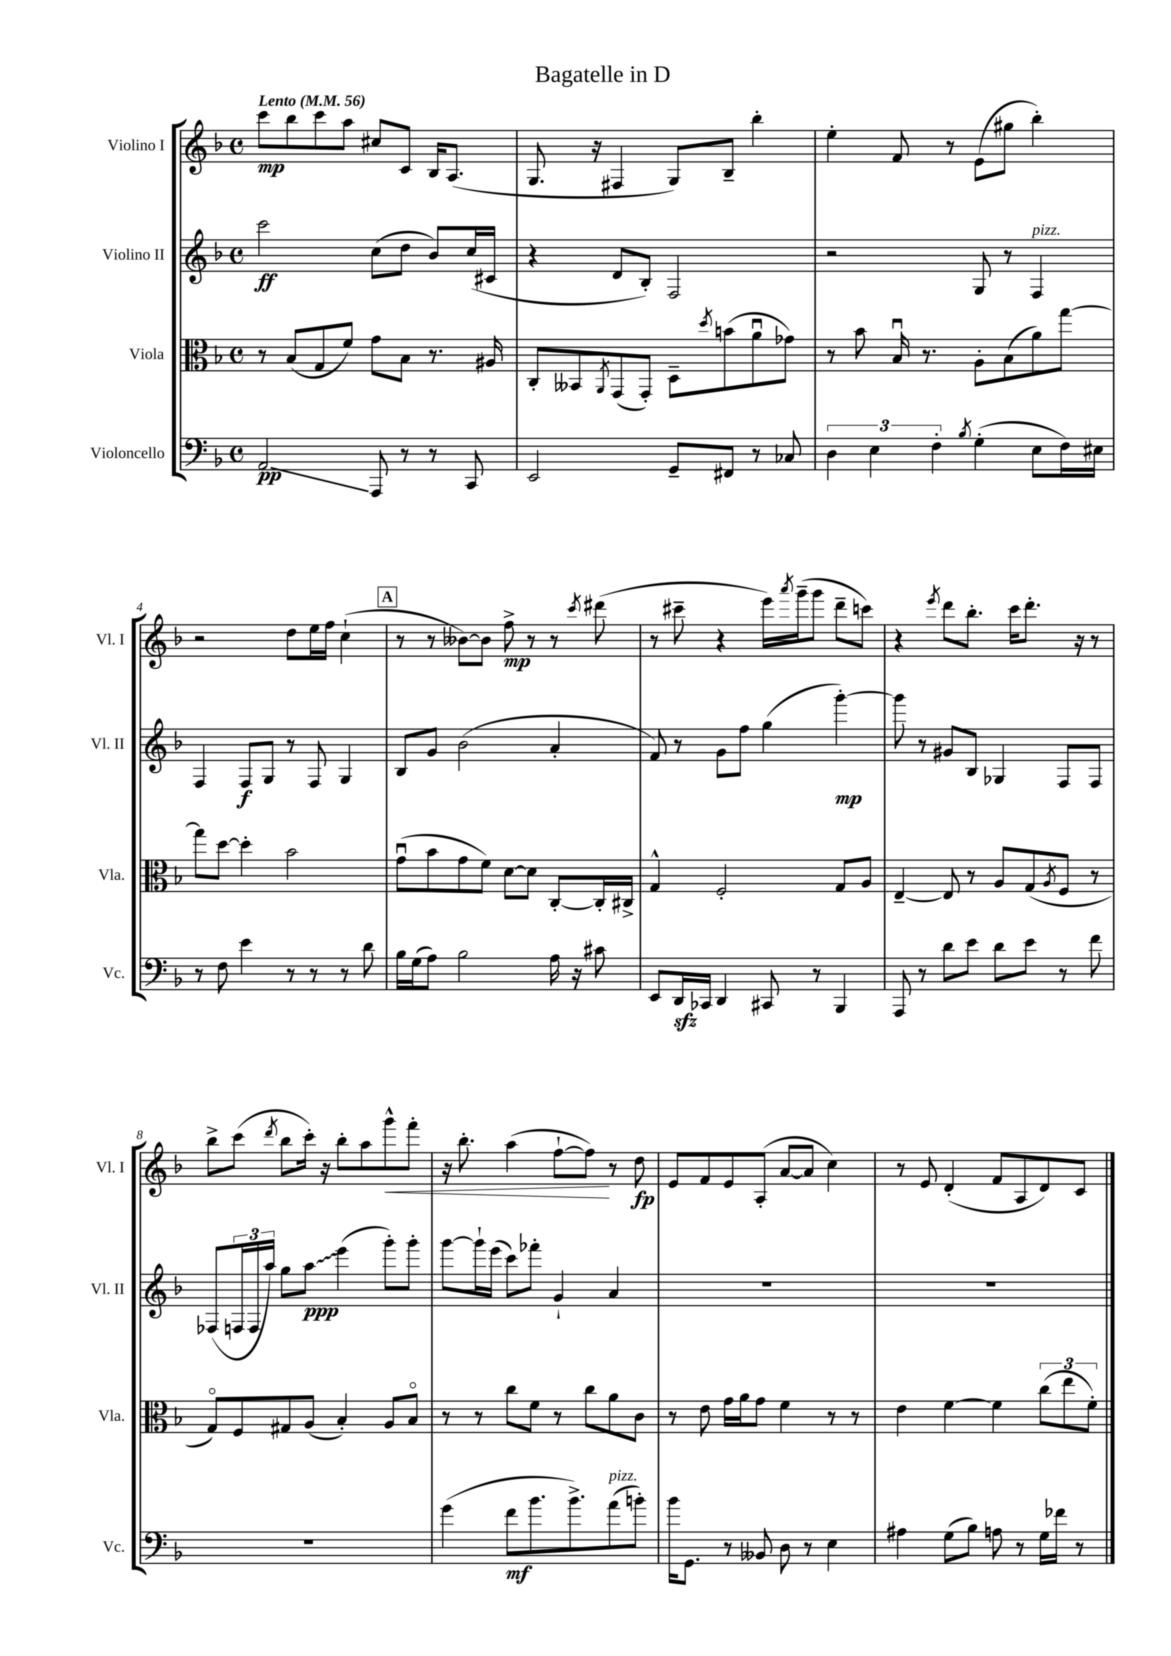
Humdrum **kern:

**kern	**kern	**kern	**kern
*staff4	*staff3	*staff2	*staff1
*clefF4	*clefC3	*clefG2	*clefG2
*k[b-]	*k[b-]	*k[b-]	*k[b-]
*M4/4	*M4/4	*M4/4	*M4/4
*met(c)	*met(c)	*met(c)	*met(c)
*MM56	*MM56	*MM56	*MM56
2AA/	8r	2ccc\	8ccc\L
.	(8B-/L	.	8bb-\
.	8G/	.	8ccc\
.	8f/J)	.	8aa\J
8AAA/	8g\L	(8cc\L	8cc#/L
8r	8B-\J	8dd\J	8c/J
8r	8.r	8b-/L)	16B-/LK
.	.	.	(8.A/J
8CC/	.	(16cc/L	.
.	16A#/	16c#/JJ	.
=	=	=	=
2EE/	8C'/L	4r	8.G/
.	8BB--/	.	.
.	.	.	16r
.	8qAA/	.	.
.	(8GG/	8d/L	4F#/
.	8GG'/J)	8B-'/J)	.
8GG~/L	8D~\L	2F/	8G/L)
.	8qdd/	.	.
8FF#/J	(8b\	.	8B-~/J
8r	8au\	.	4bb-'\
8C-/	8g-\J)	.	.
=	=	=	=
6D\	8r	2r	4ee'\
.	8b-\	.	.
6E\	.	.	.
.	16B-u/	.	8f/
.	8.r	.	.
6F'\	.	.	.
.	.	.	8r
8qB-/	.	.	.
(4G'\	8A'\L	8G/	(8e\L
.	(8B-\	8r	8gg#\J
8E\L	8a\)	4F/	4bb-'\)
16F\L)	[8gg\J	.	.
16E#\JJ	.	.	.
=	=	=	=
8r	8gg\]L	4F/	2r
8F\	[8dd\J	.	.
4e\	4dd'\]	8F/L	.
.	.	8G/J	.
8r	2b-\	8r	8dd\L
8r	.	8F/	16ee\L
.	.	.	16ff\JJ
8r	.	4G/	(4cc`\
8d\	.	.	.
=	=	=	=
16B-\LL	(8gu\L	8B-/L	8r
(16G\J	.	.	.
8A\J)	8b-\	8g/J	8r
2B-\	8g\	(2b-\	[8b--\L)
.	8f\J)	.	8b--\]J
.	[8d\L	.	8ff^\
.	8d\]J	.	8r
16A\	[8C'/L	4a'/	8r
16r	.	.	.
.	.	.	8qccc/
8c#\	16C'/]L	.	(8ddd#\
.	16C#^/JJ	.	.
=	=	=	=
8EE/L	4G^^/	8f/)	8r
16DD/L	.	8r	8ccc#~\
16CC-/JJ	.	.	.
4DD/	2F'/	8g\L	4r
.	.	8ff\J	.
8CC#/	.	(4gg\	16eee\LL)
.	.	.	8qaaa/
.	.	.	(16ggg~\J
8r	.	.	8ggg\J
4BBB-/	8G/L	[4ggg'\)	8ddd~\L
.	8A/J	.	8ccc\J)
=	=	=	=
8AAA/	[4E~/	8ggg\]	4r
8r	.	8r	.
.	.	.	8qeee/
8d\L	8E/]	8g#/L	8ddd\L
8e\J	8r	8B-/J	8.bb-'\J
8d\L	8A/L	4G-/	.
.	.	.	16ccc\LK
8e\J	(8G/	.	8.ddd'\J
.	8qA/	.	.
8r	8F/J	8F/L	.
.	.	.	16r
8f\	8r	8F/J	8r
=	=	=	=
1r	8Go/L)	(8F-/L	8bb-^\L
.	8F/	24F/L	(8ccc\J
.	.	24F/	.
.	.	24aa/JJ)	.
.	.	.	8qddd/
.	8G#/	8gg\L	8bb-\L
.	(8A/J	8aa\J	16ccc'\Jk)
.	.	.	16r
.	4B-'/)	(4eee\	8bb-'\L
.	.	.	8aa\
.	8A/L	8ggg'\L)	8ggg^^\
.	8B-o/J	8ggg'\J	8fff'\J
=	=	=	=
(4g\	8r	[8ggg\L	16r
.	.	.	8.bb-'\
.	8r	16ggg`\]L	.
.	.	(16eee\JJ	.
8f\L	8cc\L	8ccc\L)	(4aa\
8.b-\	8f\J	8fff-'\J	.
.	8r	4g`/	[8ff`\L
8.b-^\)	.	.	.
.	8cc\L	.	8ff\]J)
(8a\	8a\	4a/	8r
8b'\J)	8c\J	.	8dd\
=	=	=	=
16b-\LK	8r	1r	8e/L
8.GG\J	.	.	.
.	8e\	.	8f/
8r	16g\LL	.	8e/
.	16a\J	.	.
8BB--/	8g\J	.	(8A'/J
8D\	4f\	.	[8a/L
8r	.	.	8a/]J
4E\	8r	.	4cc\)
.	8r	.	.
=	=	=	=
4A#\	4e\	1r	8r
.	.	.	8e/
(8G\L	[4f\	.	(4d'/
8B-\J)	.	.	.
8A\	4f\]	.	8f/L
8r	.	.	8A/
16G\LL	(12cc\L	.	8d/)
16f-\JJ	.	.	.
.	12ee\	.	.
8r	.	.	8c/J
.	12f'\J)	.	.
==	==	==	==
*-	*-	*-	*-
